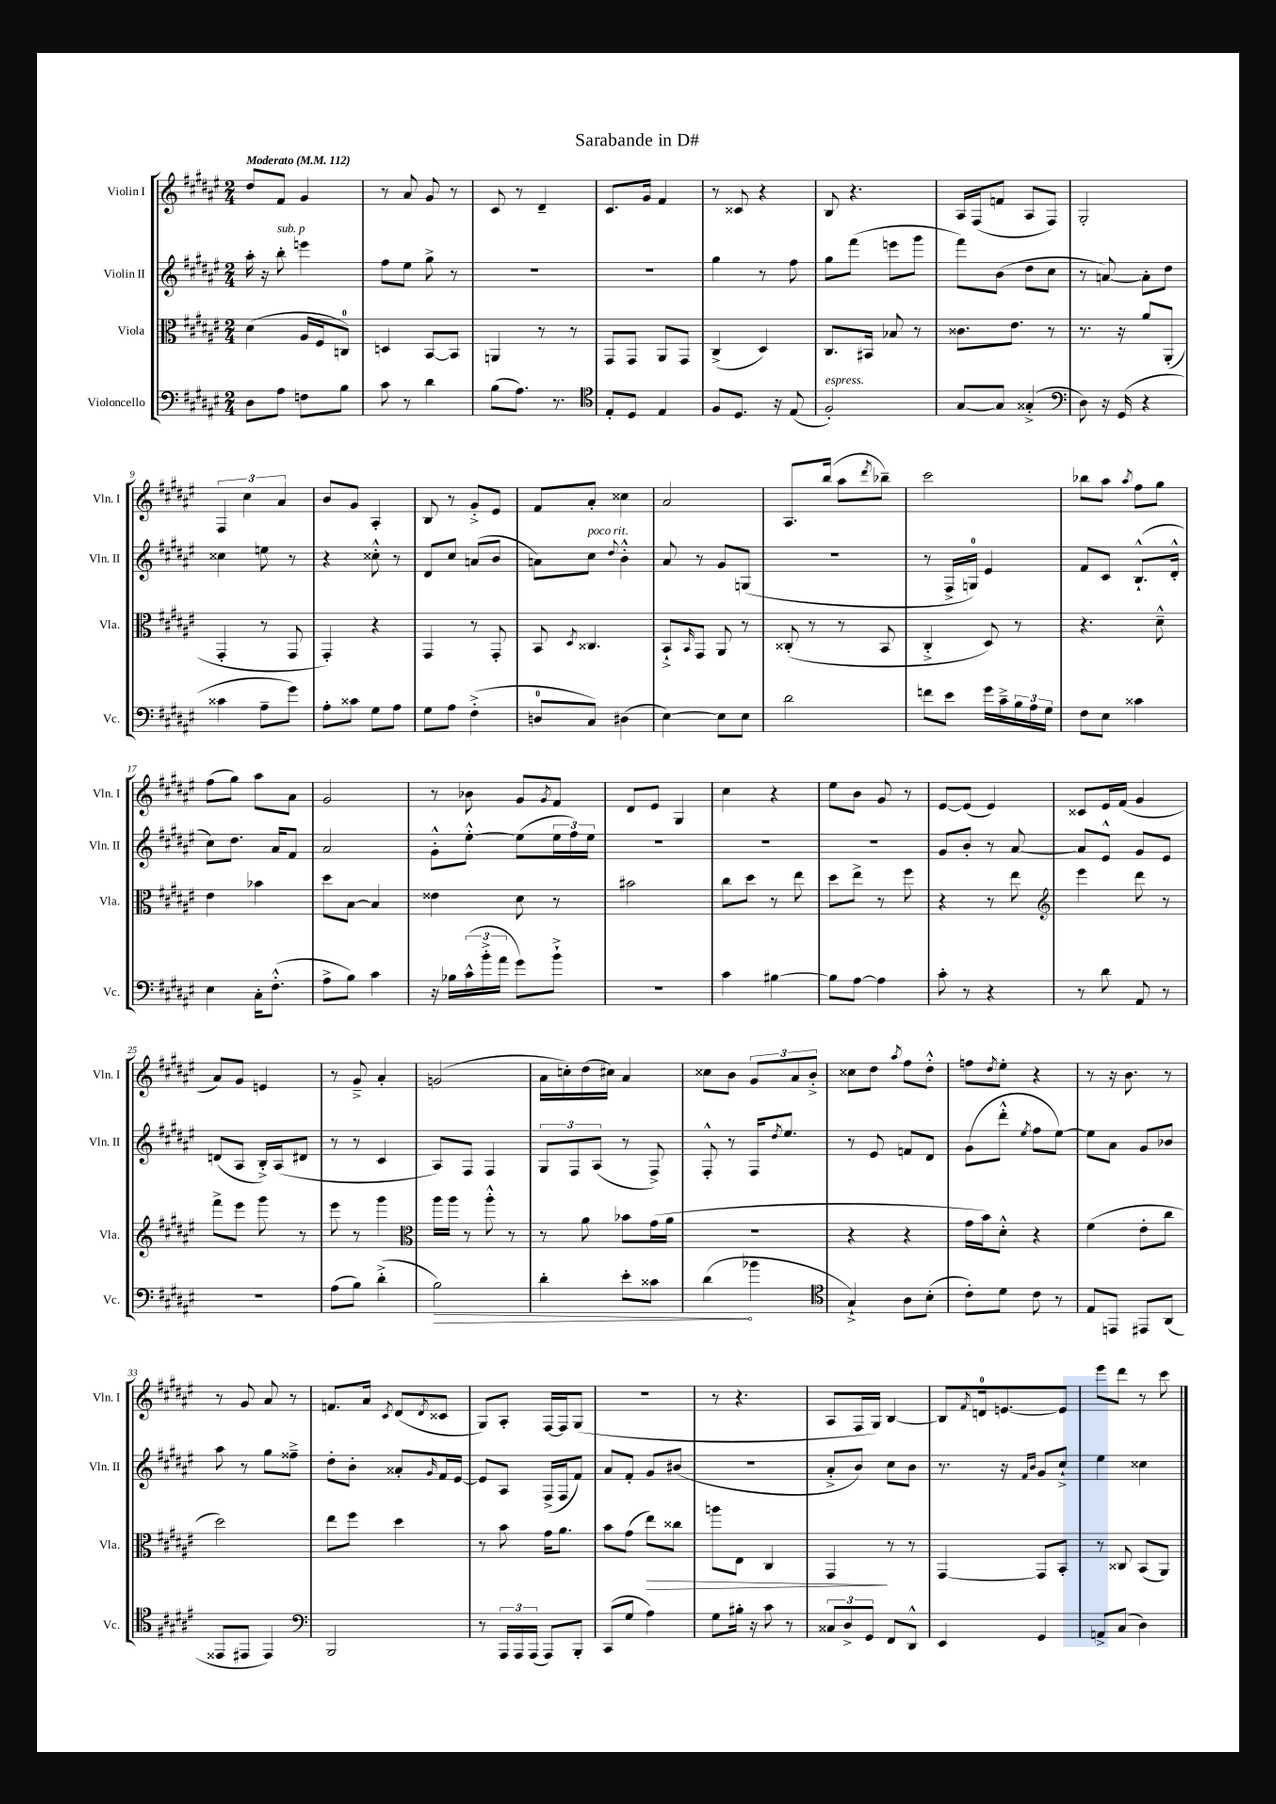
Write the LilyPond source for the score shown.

\header { title = "Sarabande in D#" }
<<
\new StaffGroup <<
\new Staff = "s0" \with { instrumentName = "Violin I" shortInstrumentName = "Vln. I" } {
    \clef treble \key fis \major \numericTimeSignature \time 2/4 \tempo "Moderato" 4 = 112
    dis''8 fis'8 gis'4 |
    r8 ais'8 gis'8 r8 |
    cis'8 r8 dis'4-- |
    cis'8. gis'16 fis'4 |
    r8 cisis'8 r4 |
    b8 r4. |
    ais16 fis16( f'8 ais8 fis8) |
    gis2-. |
    \tuplet 3/2 { fis4 cis''4 ais'4 } |
    b'8 gis'8 ais4-. |
    b8 r8 gis'8-.-> eis'8 |
    fis'8 ais'8-. cisis''4 |
    ais'2 |
    ais8. b''16( ais''8 \acciaccatura { dis'''8 } bes''8--) |
    cis'''2 |
    bes''8 ais''8 \acciaccatura { ais''8 } fis''8 gis''8 |
    fis''8( gis''8) ais''8 ais'8 |
    gis'2 |
    r8 bes'8 gis'8 \acciaccatura { gis'8 } fis'8 |
    dis'8 eis'8 gis4 |
    cis''4 r4 |
    eis''8 b'8 gis'8 r8 |
    eis'8~ eis'8( eis'4) |
    cisis'8 eis'16 fis'16( gis'4 |
    ais'8) gis'8 e'4 |
    r8 gis'8---> ais'4-. |
    g'2( |
    ais'16 c''16-.) dis''16( cis''16) ais'4 |
    cisis''8 b'8 \tuplet 3/2 { gis'8 ais'8 b'8-.-> } |
    cisis''8 dis''8 \acciaccatura { ais''8 } fis''8 dis''8-.-^ |
    f''8 \acciaccatura { dis''8 } eis''8-. r4 |
    r8 r16 b'8. r8 |
    r8 gis'8 ais'8 r8 |
    f'8. ais'16 \acciaccatura { cis'8 } dis'8( \acciaccatura { dis'8 } cisis'8 |
    gis8) ais8-. fis16~ fis16 gis8( |
    R2 |
    r8 r4. |
    ais8 fis16 gis16) b4~ |
    b8 \acciaccatura { fis'8 } d'16-0 e'8.~ e'8 |
    eis'''8 dis'''8 r8 cis'''8 \bar "|." |
}
\new Staff = "s1" \with { instrumentName = "Violin II" shortInstrumentName = "Vln. II" } {
    \clef treble \key fis \major \numericTimeSignature \time 2/4
    ais''16-. r16 b''8-.^\markup { \italic "sub. p" } e'''4 |
    fis''8 eis''8 gis''8-> r8 |
    R2 |
    R2 |
    gis''4 r8 fis''8 |
    gis''8 fis'''8( e'''8 gis'''8 |
    fis'''8) b'8( dis''8 cis''8 |
    r8 a'8~) a'8-. dis''8 |
    cisis''4 e''8 r8 |
    r4 cisis''8-.-^ r8 |
    dis'8 cis''8 a'8( b'8 |
    a'8) cis''8^\markup { \italic "poco rit." } \appoggiatura { dis''8 } b'4-.-^ |
    ais'8 r8 gis'8 g8( |
    R2 |
    r8 fis16-> g16-0) eis'4 |
    fis'8 cis'8 b8.-!-^( dis'16-.-^ |
    cis''8) dis''8. ais'16 fis'8 |
    ais'2 |
    gis'8-.-^ eis''8~-.-^ eis''8( \tuplet 3/2 { eis''16 fis''16) eis''16 } |
    R2 |
    R2 |
    R2 |
    gis'8 b'8-. r8 ais'8~ |
    ais'8 eis'8-^ gis'8 eis'8 |
    d'8( ais8 b16-.->) ais16( dis'8 |
    r8 r8 cis'4 |
    ais8) fis8 fis4 |
    \tuplet 3/2 { gis8 fis8 ais8( } r8 fis8->) |
    fis8-.-^ r8 fis16 \acciaccatura { dis''8 } eis''8. |
    r8 eis'8 f'8 dis'8 |
    gis'8( dis'''8-.-^ \acciaccatura { eis''8 } fis''8 eis''8~) |
    eis''8 ais'8 gis'8 bes'8 |
    ais''8 r8 gis''8 fisis''8---> |
    dis''8-. b'8-. aisis'8-. \grace { gis'16 } fis'16 eis'16~ |
    eis'8 ais8 fis16->( fis16 fis'8) |
    ais'8 fis'8-. gis'8 bis'8( |
    r2 |
    ais'8-.-> b'8) cis''8 b'8 |
    r8. r16 \grace { fis'16 b'16 } gis'8 cis''8-!-> |
    eis''4 cisis''4 \bar "|." |
}
\new Staff = "s2" \with { instrumentName = "Viola" shortInstrumentName = "Vla." } {
    \clef alto \key fis \major \numericTimeSignature \time 2/4
    dis'4( ais16 fis16 c8-0) |
    d4 b,8~ b,8 |
    a,4 r8 r8 |
    gis,8 gis,8 ais,8 gis,8 |
    cis4->( dis4) |
    cis8. bis,16 bes8 r8 |
    cisis'8. eis'8. r8 |
    r8. r16 ais'8 ais,8-.( |
    gis,4-. r8 gis,8 |
    gis,4-.) r4 |
    gis,4 r8 gis,8-. |
    b,8 \acciaccatura { dis8 } cisis4. |
    b,8-!-> \grace { b,16 } gis,8 ais,8 r8 |
    cisis8-.( r8 r8 b,8 |
    cis4-.-> dis8) r8 |
    r4. dis'8---^ |
    eis'4 bes'4 |
    dis''8 b8~ b4 |
    eisis'4 dis'8 r8 |
    bis'2 |
    cis''8 dis''8 r8 eis''8 |
    dis''8 eis''8-> r8 fis''8 |
    r4 r8 eis''8 |
    \clef treble eis'''4 dis'''8 r8 |
    fis'''8-> eis'''8 gis'''8 r8 |
    eis'''8 r8 gis'''4 |
    \clef alto ais''16 ais''16 r8 ais''8-.-^ r8 |
    r8 ais'8 bes'8 gis'16( ais'16 |
    R2 |
    r4 r4 |
    gis'16 b'16) dis'8-.-^ r4 |
    fis'4( eis'8-. cis''8 |
    dis''2) |
    eis''8 fis''8 dis''4 |
    r8 b'8 gis'16 ais'8. |
    b'8 gis'8( eis''8\>) cisis''8 |
    a''8 eis8 cis4 |
    gis,4\! r8 r8 |
    gis,4~ gis,8 b,8-. |
    r8 cisis8 b,8( ais,8) \bar "|." |
}
\new Staff = "s3" \with { instrumentName = "Violoncello" shortInstrumentName = "Vc." } {
    \clef bass \key fis \major \numericTimeSignature \time 2/4
    dis8 ais8 f8 b8 |
    cis'8 r8 dis'4 |
    b8( ais8.) r8. |
    \clef tenor eis8-. dis8 eis4 |
    fis8 dis8. r16 eis8( |
    fis2-.^\markup { \italic "espress." }) |
    gis8~ gis8 gisis4-.->( |
    \clef bass dis8) r16 gis,16( r4 |
    cisis'4 ais8-- gis'8) |
    ais8-. cisis'8 gis8 ais8 |
    gis8 ais8 fis4-.->( |
    d8-0 cis8) dis4( |
    eis4~) eis8 eis8 |
    dis'2 |
    f'8 eis'8 gis'16 cis'16---> \tuplet 3/2 { b16 ais16 gis16 } |
    fis8 eis8 cisis'4 |
    eis4 cis16-. fis8.-.-^( |
    ais8-> b8) cis'4 |
    r16 bes16 \tuplet 3/2 { cis'16-^( b'16-.-> ais'16 } gis'8) b'8-!-> |
    R2 |
    cis'4 bis4~ |
    bis8 ais8~ ais4 |
    cis'8-. r8 r4 |
    r8 dis'8 ais,8 r8 |
    r2 |
    ais8( b8) dis'4-.->( |
    \once \override Hairpin.circled-tip = ##t b2\>) |
    dis'4-. eis'8-. cisis'8 |
    dis'4\!( bes'4 |
    \clef tenor gis4-!->) ais8 b8-.( |
    cis'8-.) dis'8 cis'8 r8 |
    eis8 e,8 eis,8 ais,8( |
    eisis,8 eis,8 eis,4) |
    \clef bass b,,2 |
    r8 \tuplet 3/2 { ais,,16 ais,,16 ais,,16( } ais,,8) b,,8-. |
    cis,8( gis8 ais4) |
    gis8 bis16-. r16 cis'8 r8 |
    \tuplet 3/2 { cisis8 dis8-> gis,8 } fis,8 dis,8-^ |
    eis,4 gis,4 |
    a,8-> cis8( dis4) \bar "|." |
}
>>
>>
